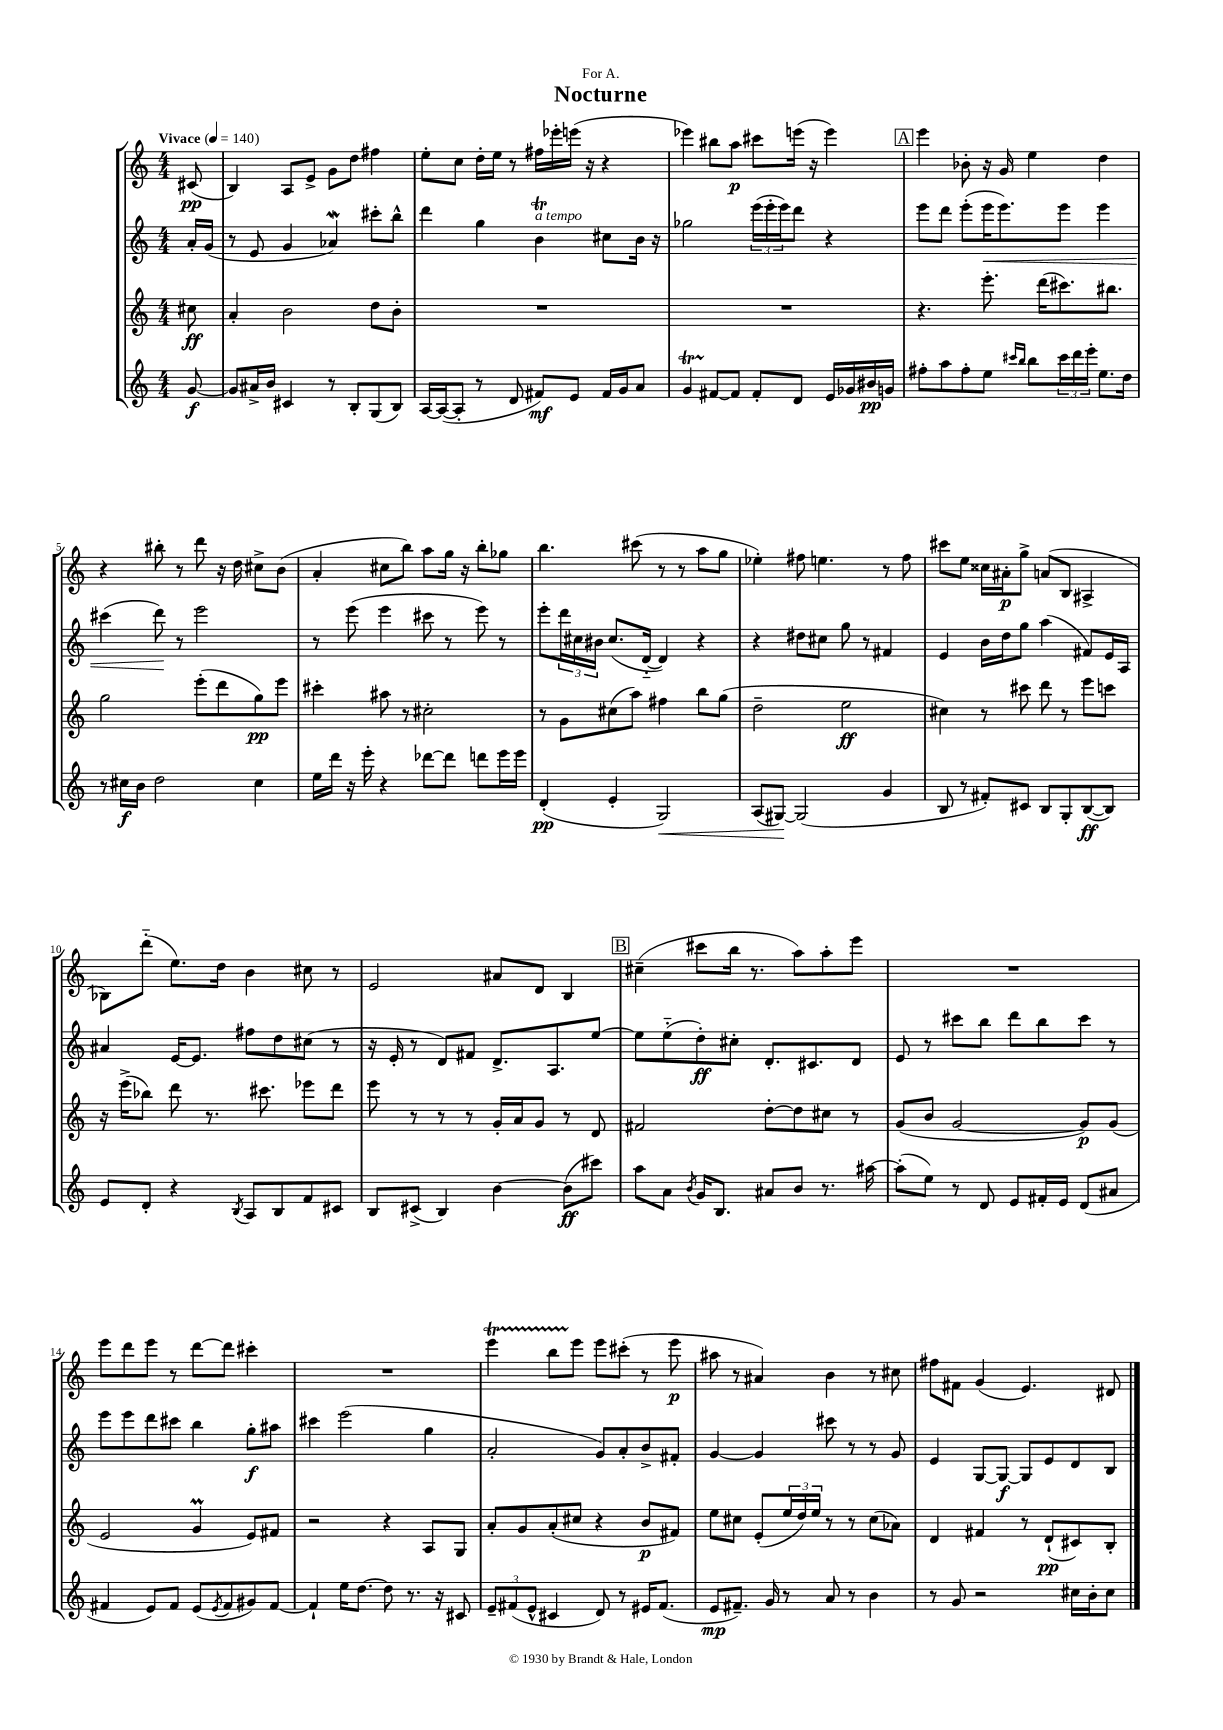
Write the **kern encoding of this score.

**kern	**dynam	**kern	**dynam	**kern	**dynam	**kern	**dynam
*part4	*part4	*part3	*part3	*part2	*part2	*part1	*part1
*staff4	*staff4	*staff3	*staff3	*staff2	*staff2	*staff1	*staff1
*clefG2	*	*clefG2	*	*clefG2	*	*clefG2	*
*k[]	*	*k[]	*	*k[]	*	*k[]	*
*M4/4	*	*M4/4	*	*M4/4	*	*M4/4	*
*MM140	*	*MM140	*	*MM140	*	*MM140	*
=	=	=	=	=	=	=	=
!	!	!	!	!	!	!LO:TX:a:B:t=Vivace	!
[8g/	f	8cc#X\	ff	16a'/LL	.	(8c#X/	pp
.	.	.	.	(16g/JJ	.	.	.
=1	=1	=1	=1	=1	=1	=1	=1
8g/L]	.	4a'/	.	8r	.	4B/)	.
16a#X^/L	.	.	.	8e/	.	.	.
16b/JJ	.	.	.	.	.	.	.
4c#X/	.	2b\	.	4g/	.	8A/L	.
.	.	.	.	.	.	8e^/J	.
8r	.	.	.	4a-Xw/)	.	8g\L	.
8B'/L	.	.	.	.	.	8dd\J	.
(8G/	.	8dd\L	.	8ccc#X'\L	.	4ff#X\	.
8B/J)	.	8b'\J	.	8bb^^\J	.	.	.
=2	=2	=2	=2	=2	=2	=2	=2
[16A/LL	.	1r	.	4ddd\	.	8ee'\L	.
(16A/J_	.	.	.	.	.	.	.
8A'/J]	.	.	.	.	.	8cc\J	.
8r	.	.	.	4gg\	.	16dd'\LL	.
.	.	.	.	.	.	16ee\JJ	.
8d/	.	.	.	.	.	8r	.
!	!	!	!	!LO:TX:a:i:t=a tempo	!	!	!
8f#X/L)	mf	.	.	4bt\	.	16ff#X\LL	.
.	.	.	.	.	.	16eee-X'\	.
8e/J	.	.	.	.	.	(16eeen\JJ	.
.	.	.	.	.	.	16r	.
16f#/LL	.	.	.	8cc#X\L	.	4r	.
16g/J	.	.	.	.	.	.	.
8a/J	.	.	.	16b\Jk	.	.	.
.	.	.	.	16r	.	.	.
=3	=3	=3	=3	=3	=3	=3	=3
4gT/	.	1r	.	2gg-X\	.	4eee-X\)	.
[8f#X/L	.	.	.	.	.	8bb#X\L	.
8f#/J]	.	.	.	.	.	8aa\J	p
8f#'/L	.	.	.	(24eee\LL	.	8ccc#X\L	.
.	.	.	.	24eee'\	.	.	.
.	.	.	.	24eee\J)	.	.	.
8d/J	.	.	.	8ddd\J	.	(16eeen\Jk	.
.	.	.	.	.	.	16r	.
16e/LL	.	.	.	4r	.	4eee\)	.
16g-X/	.	.	.	.	.	.	.
16b#X/	pp	.	.	.	.	.	.
16gn/JJ	.	.	.	.	.	.	.
!!LO:REH:place=s1:t=A
=4	=4	=4	=4	=4	=4	=4	=4
8ff#X'\L	.	4.r	.	8eee\L	.	4eee\	.
8aa\	.	.	.	8ddd\J	.	.	.
8ff#'\	.	.	.	(8eee'\L	.	8b-X'\	.
!	!	!	!	!	!LO:HP:b	!	!
8ee\J	.	8.eee'\	.	16eee\K	<	16r	.
.	.	.	.	8.eee\)	.	16g/	.
16qqccc#X/LL	.	.	.	.	.	.	.
16qqbb/JJ	.	.	.	.	.	.	.
8bb\L	.	.	.	.	.	4ee\	.
.	.	(16ddd\KL	.	.	.	.	.
24ccc#\L	.	8.ccc#X\)	.	8eee\J	.	.	.
24ddd\	.	.	.	.	.	.	.
24eee'\JJ	.	.	.	.	.	.	.
8.ee\L	.	.	.	4eee\	.	4dd\	.
.	.	8.bb#X\J	.	.	.	.	.
16dd\Jk	.	.	.	.	.	.	.
!!LO:LB:g=z
=5	=5	=5	=5	=5	=5	=5	=5
8r	.	2gg\	.	(4ccc#X\	.	4r	.
16cc#X\LL	f	.	.	.	.	.	.
16b\JJ	.	.	.	.	.	.	.
2dd\	.	.	.	8ddd\)	.	8bb#X'\	.
.	.	.	.	8r	[	8r	.
.	.	(8eee'\L	.	2eee\	.	8ddd\	.
.	.	8ddd\	.	.	.	16r	.
.	.	.	.	.	.	16dd\	.
4cc#\	.	8gg\)	pp	.	.	8cc#X^\L	.
.	.	8eee\J	.	.	.	(8b\J	.
=6	=6	=6	=6	=6	=6	=6	=6
16ee\LL	.	4ccc#X'\	.	8r	.	4a'/	.
16ddd\JJ	.	.	.	.	.	.	.
16r	.	.	.	(8eee\	.	.	.
16eee'\	.	.	.	.	.	.	.
4r	.	8aa#X\	.	4eee\	.	8cc#X\L	.
.	.	8r	.	.	.	8bb\J)	.
[8ddd-X\L	.	2cc#X'\	.	8ccc#X\	.	8aa\L	.
8ddd-\J]	.	.	.	8r	.	16gg\Jk	.
.	.	.	.	.	.	16r	.
8dddn\L	.	.	.	8eee\)	.	8bb'\L	.
16eee\L	.	.	.	8r	.	8gg-X\J	.
16eee\JJ	.	.	.	.	.	.	.
=7	=7	=7	=7	=7	=7	=7	=7
(4d'/	pp	8r	.	8eee'\L	.	4.bb\	.
.	.	8g\L	.	24ddd\L	.	.	.
.	.	.	.	24cc#X\	.	.	.
.	.	.	.	24b#X\JJ	.	.	.
4e'/	.	(8cc#X\	.	(8.cc#/L	.	.	.
.	.	8aa\J)	.	.	.	(8ccc#X\	.
.	.	.	.	[16d/Jk	.	.	.
!	!LO:HP:b	!	!	!	!	!	!
2G/)	<	4ff#X\	.	4d/])	.	8r	.
.	.	.	.	.	.	8r	.
.	.	8bb\L	.	4r	.	8aa\L	.
.	.	(8gg\J	.	.	.	8gg\J	.
=8	=8	=8	=8	=8	=8	=8	=8
(8A/L	.	2dd~\	.	4r	.	4ee-X'\)	.
[8G#X/J)	.	.	.	.	.	.	.
(2G#/]	[	.	.	8dd#X\L	.	8ff#X\	.
.	.	.	.	8cc#X\J	.	4.een\	.
.	.	2ee\	ff	8gg\	.	.	.
.	.	.	.	8r	.	.	.
4g/	.	.	.	4f#X/	.	8r	.
.	.	.	.	.	.	8ff#\	.
=9	=9	=9	=9	=9	=9	=9	=9
8B/	.	4cc#X\)	.	4e/	.	8ccc#X\L	.
8r	.	.	.	.	.	8ee\J	.
8f#X'/L)	.	8r	.	16b\LL	.	16cc##X\LL	.
.	.	.	.	16dd\J	.	16a#X'\J	p
8c#X/J	.	8ccc#X\	.	8gg\J	.	8gg^\J	.
8B/L	.	8ddd\	.	(4aa\	.	(8an/L	.
8G'/	.	8r	.	.	.	8B/J	.
([8B/	ff	8eee\L	.	8f#X/L)	.	4A#X^/	.
8B/J])	.	8cccn\J	.	16e/L	.	.	.
.	.	.	.	16A/JJ	.	.	.
!!LO:LB:g=z
=10	=10	=10	=10	=10	=10	=10	=10
8e/L	.	16r	.	4a#X/	.	8B-X\L)	.
.	.	(16eee^\KL	.	.	.	.	.
8d'/J	.	8bb-X\J)	.	.	.	(8ddd\J	.
4r	.	8ddd\	.	[16e/KL	.	8.ee\L)	.
.	.	.	.	8.e/J]	.	.	.
.	.	8.r	.	.	.	.	.
.	.	.	.	.	.	16dd\Jk	.
8qB/	.	.	.	.	.	.	.
8A/L	.	.	.	8ff#X\L	.	4b\	.
.	.	8.ccc#X\	.	.	.	.	.
8B/	.	.	.	8dd\	.	.	.
8f/	.	8eee-X\L	.	(8cc#X\J	.	8cc#X\	.
8c#X/J	.	8ddd\J	.	8r	.	8r	.
=11	=11	=11	=11	=11	=11	=11	=11
8B/L	.	8eee\	.	16r	.	2e/	.
.	.	.	.	16e'/	.	.	.
(8c#X^/J	.	8r	.	8r	.	.	.
4B/)	.	8r	.	8d/L)	.	.	.
.	.	8r	.	8f#X/J	.	.	.
[4b\	.	16g'/LL	.	8.d^/L	.	8a#X/L	.
.	.	16a/J	.	.	.	.	.
.	.	8g/J	.	.	.	8d/J	.
.	.	.	.	8.A/	.	.	.
(8b\L]	ff	8r	.	.	.	4B/	.
8ccc#X\J)	.	8d/	.	[8ee/J	.	.	.
!!LO:REH:place=s1:t=B
=12	=12	=12	=12	=12	=12	=12	=12
8aa\L	.	2f#X/	.	8ee\L]	.	(4cc#X~\	.
8a\J	.	.	.	(8ee\	.	.	.
8qb/	.	.	.	.	.	.	.
16g/KL	.	.	.	8dd'\)	ff	8ccc#X\L	.
8.B/J	.	.	.	.	.	.	.
.	.	.	.	8cc#X'\J	.	16bb\Jk	.
.	.	.	.	.	.	8.r	.
8a#X/L	.	[8dd'\L	.	8.d'/L	.	.	.
8b/J	.	8dd\]	.	.	.	8aa\L)	.
.	.	.	.	8.c#X/	.	.	.
8.r	.	8cc#X\J	.	.	.	8aa'\	.
.	.	8r	.	8d/J	.	8eee\J	.
[16aa#X\	.	.	.	.	.	.	.
=13	=13	=13	=13	=13	=13	=13	=13
(8aa#'\L]	.	(8g/L	.	8e/	.	1r	.
8ee\J)	.	8b/J	.	8r	.	.	.
8r	.	[2g/	.	8ccc#X\L	.	.	.
8d/	.	.	.	8bb\J	.	.	.
8e/L	.	.	.	8ddd\L	.	.	.
16f#X'/L	.	.	.	8bb\	.	.	.
16e/JJ	.	.	.	.	.	.	.
(8d/L	.	8g/L])	p	8ccc#\J	.	.	.
8a#X/J	.	(8g/J	.	8r	.	.	.
!!LO:LB:g=z
=14	=14	=14	=14	=14	=14	=14	=14
4f#X/	.	2e/	.	8eee\L	.	8eee\L	.
.	.	.	.	8eee\	.	8ddd\	.
8e/L)	.	.	.	8ddd\	.	8eee\J	.
8f#/J	.	.	.	8ccc#X\J	.	8r	.
(8e/L	.	4gM/	.	4bb\	.	[8ddd\L	.
8qe/	.	.	.	.	.	.	.
8f#/	.	.	.	.	.	8ddd\J]	.
8g#X/)	.	8e/L)	.	8gg'\L	f	4ccc#X'\	.
[8f#/J	.	8f#X/J	.	8aa#X\J	.	.	.
=15	=15	=15	=15	=15	=15	=15	=15
4f#`/]	.	2r	.	4ccc#X\	.	1r	.
16ee\KL	.	.	.	(2eee\	.	.	.
[8.dd\J	.	.	.	.	.	.	.
8dd\]	.	4r	.	.	.	.	.
8.r	.	.	.	.	.	.	.
.	.	8A/L	.	4gg\	.	.	.
16r	.	.	.	.	.	.	.
8c#X/	.	8G/J	.	.	.	.	.
=16	=16	=16	=16	=16	=16	=16	=16
12e~/L	.	8a'/L	.	2a'/	.	4eeet\	.
(12f#X/	.	.	.	.	.	.	.
.	.	8g/	.	.	.	.	.
12e^^/J	.	.	.	.	.	.	.
4c#X/	.	(8a'/	.	.	.	8bbTTT\L	.
.	.	8cc#X/J	.	.	.	8eee\J	.
8d/)	.	4r	.	8g/L)	.	8eee\L	.
8r	.	.	.	8a'/	.	(8ccc#X'\J	.
16e#X/KL	.	8b/L	p	8b^/	.	8r	.
(8.f#/J	.	.	.	.	.	.	.
.	.	8f#X/J)	.	8f#X'/J	.	8eee\	p
=17	=17	=17	=17	=17	=17	=17	=17
8e/L	mp	8ee\L	.	[4g/	.	8aa#X\	.
8.f#X~/J)	.	8cc#X\J	.	.	.	8r	.
.	.	(8e'/L	.	4g/]	.	4a#X/)	.
16g/	.	.	.	.	.	.	.
8r	.	24ee/L	.	.	.	.	.
.	.	24dd/)	.	.	.	.	.
.	.	24ee/JJ	.	.	.	.	.
8a/	.	8r	.	8ccc#X\	.	4b\	.
8r	.	8r	.	8r	.	.	.
4b\	.	(8cc#\L	.	8r	.	8r	.
.	.	8a-X\J)	.	8g/	.	8cc#X\	.
=18	=18	=18	=18	=18	=18	=18	=18
8r	.	4d/	.	4e/	.	8ff#X\L	.
8g/	.	.	.	.	.	8f#X\J	.
2r	.	4f#X/	.	[8G/L	.	(4g/	.
.	.	.	.	8G/J_	f	.	.
.	.	8r	.	8G/L]	.	4.e/)	.
.	.	(8d`/L	pp	8e/	.	.	.
16cc#X\LL	.	8c#X/)	.	8d/	.	.	.
16b'\J	.	.	.	.	.	.	.
8cc#\J	.	8B'/J	.	8B/J	.	8d#X/	.
==	==	==	==	==	==	==	==
*-	*-	*-	*-	*-	*-	*-	*-
